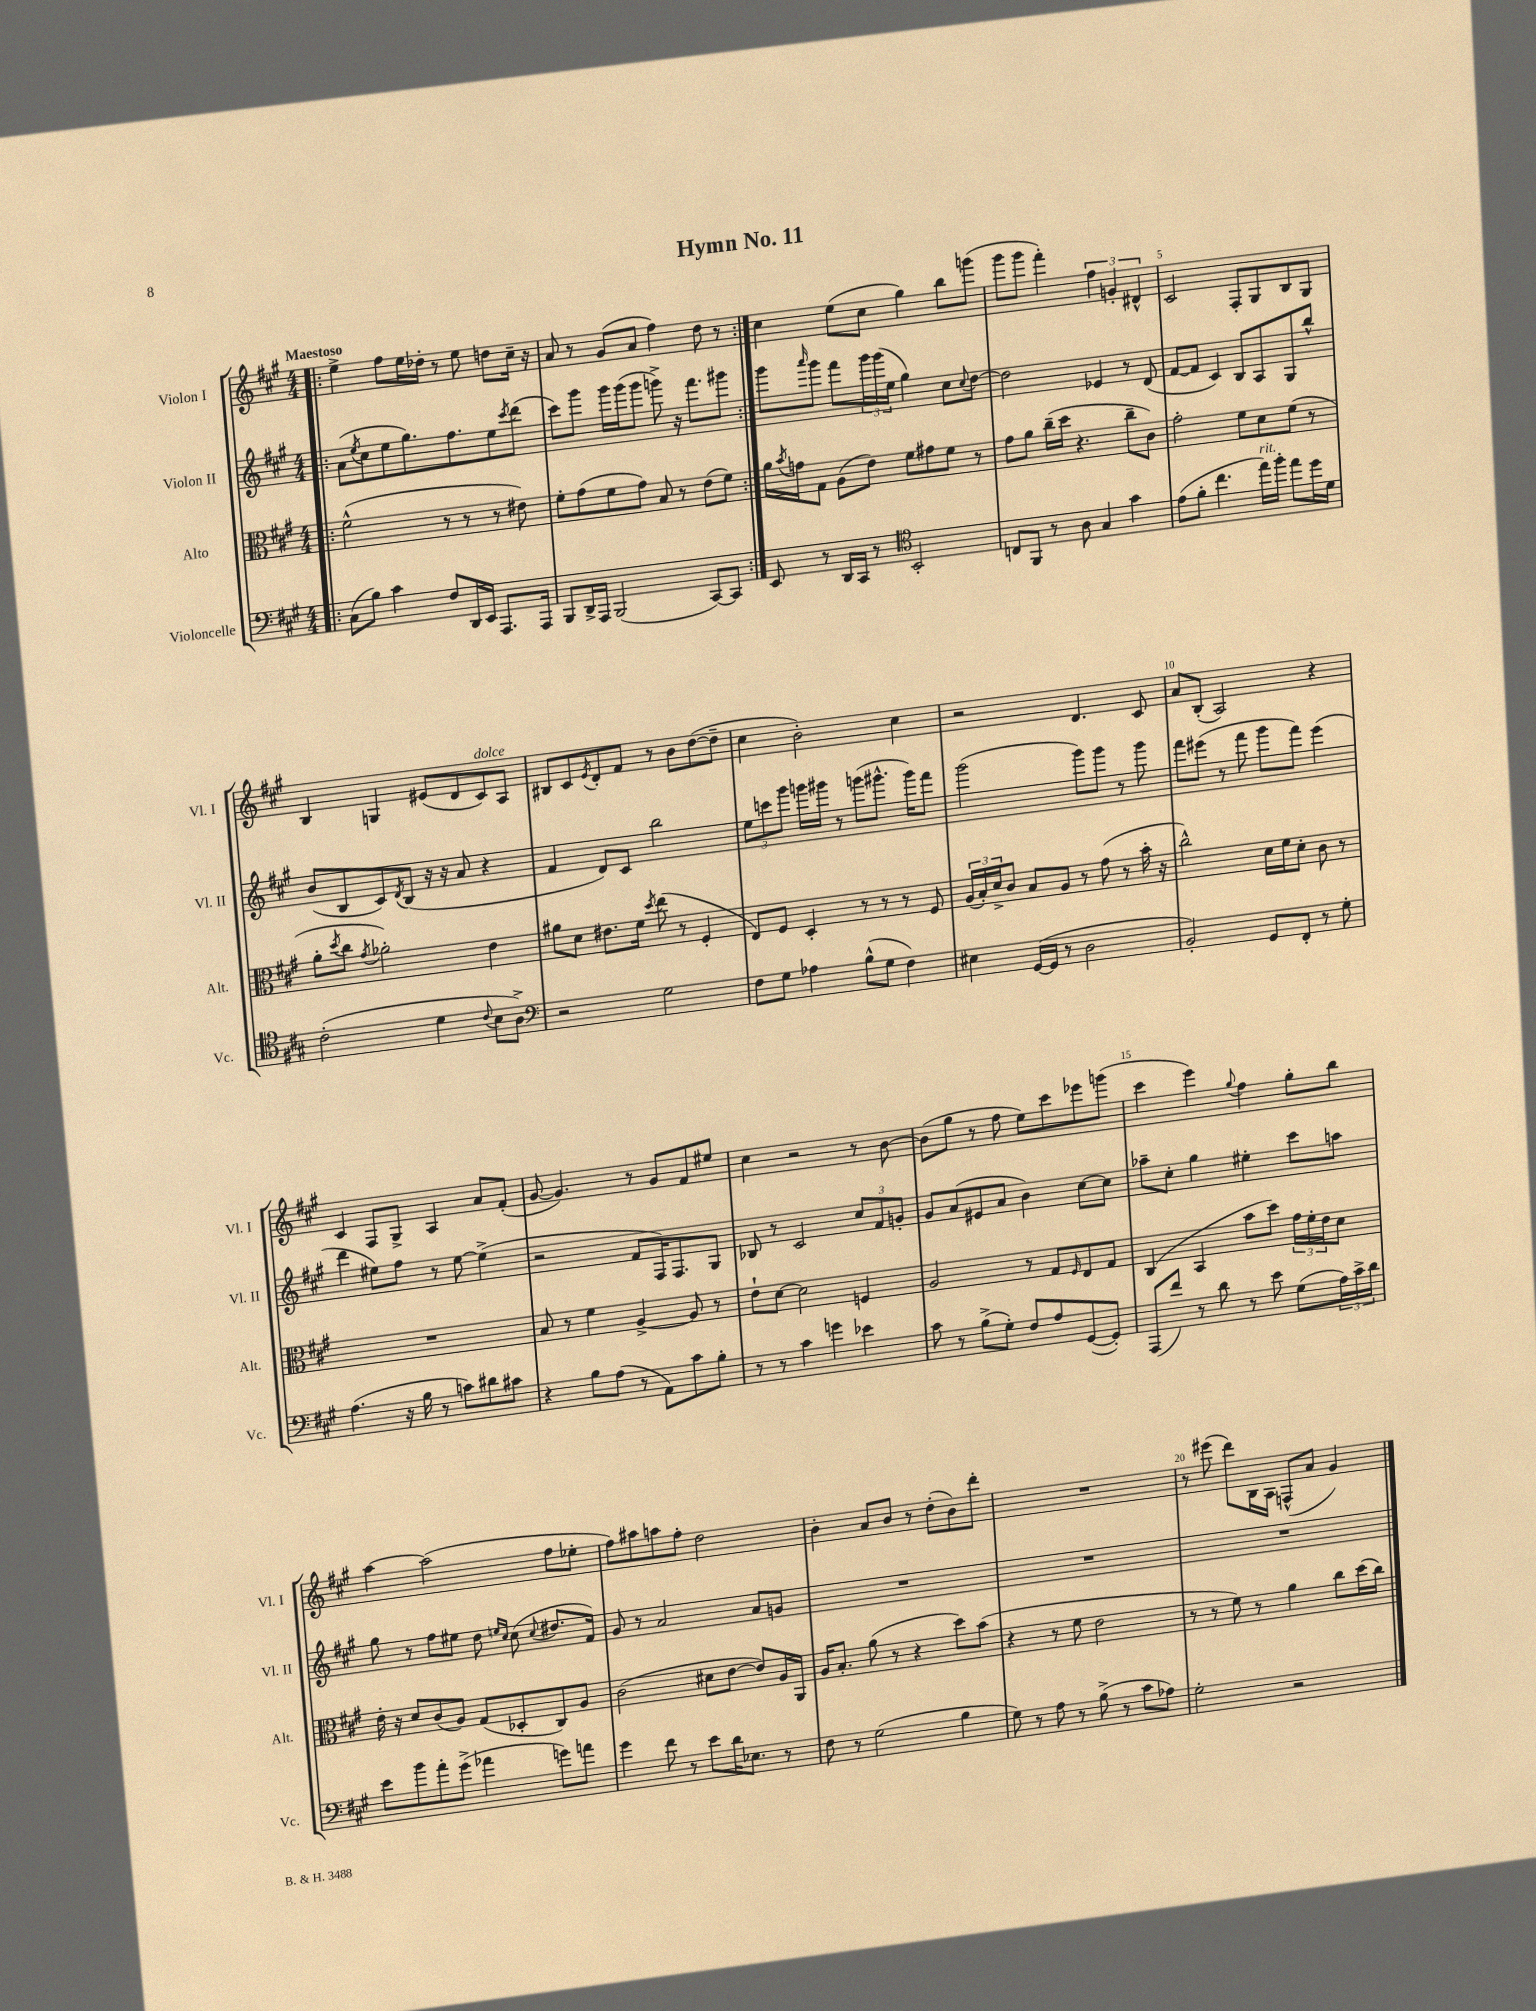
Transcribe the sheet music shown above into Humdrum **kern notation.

**kern	**kern	**kern	**kern
*part4	*part3	*part2	*part1
*staff4	*staff3	*staff2	*staff1
*I"Violoncelle	*I"Alto	*I"Violon II	*I"Violon I
*I'Vc.	*I'Alt.	*I'Vl. II	*I'Vl. I
*clefF4	*clefC3	*clefG2	*clefG2
*k[f#c#g#]	*k[f#c#g#]	*k[f#c#g#]	*k[f#c#g#]
*M4/4	*M4/4	*M4/4	*M4/4
=1!|:	=1!|:	=1!|:	=1!|:
!	!	!	!LO:TX:a:B:t=Maestoso
(8C#\L	(2f#^^\	(8a\L	4ee^\
.	.	8qee/	.
8B\J)	.	8cc#\	.
4c#\	.	8ee\	8ff#\L
.	.	8.gg#\)	16ee\L
.	.	.	16dd-X'\JJ
8F#/L	8r	.	8r
.	.	8.ff#\	.
16DD/L	8r	.	8ee\
16EE/JJ	.	.	.
8.AAA/L	8r	8ee\	8ddn\L
.	.	8qccc#/	.
.	8e#X\)	(8ddd\J	16cc#~\Jk
16AAA/Jk	.	.	16r
=2	=2	=2	=2
8BBB/L	8f#'\L	8ccc#\L)	8a/
16DD^/L	(8g#\	8ggg#\J	8r
16AAA/JJ	.	.	.
(2BBB/	8f#\	16ggg#\LL	(8g#/L
.	.	(16ggg#\J	.
.	8g#\J)	8ggg#\J	8a/J
.	8B/	8gggn^\)	4ff#\)
.	8r	16r	.
.	.	8.fff#\L	.
[8CC#/L)	(8e\L	.	8dd\
8CC#/J]	8f#\J)	8ggg#X\J	8r
=3:|!	=3:|!	=3:|!	=3:|!
8EE/	16a\LL	8ggg#\L	4cc#\
.	8qb/	.	.
.	16gn\J	.	.
.	.	16qqaaa/	.
8r	8G#\J	8ggg#\J	.
16DD/LL	(8A\L	8fff#\L	(8ee\L
16CC#/JJ	.	.	.
8r	8e\J)	24ggg#\L	8cc#\J
.	.	(24ggg#\	.
.	.	24ee\JJ	.
*clefC4	*	*	*
2BB'/	8f#\L	4gg#\)	4gg#\)
.	8g#X\	.	.
.	8f#\J	8cc#\L	8bb\L
.	.	8qqcc#/	.
.	8r	[8dd\J	(8gggn\J
=4	=4	=4	=4
8Cn/L	8g#\L	2dd\]	8ggg#\L
8FF#/J	8a\J	.	8ggg#\J
8r	(16cc#~\LL	.	4fff#'\)
.	16dd\JJ	.	.
8A\	4.r	.	.
4G#/	.	4e-X/	6ff#\
.	.	.	6gn'/
4g#\	8cc#~\L	8r	.
.	.	.	6d#X^^/
.	8c#\J)	(8d/	.
=5	=5	=5	=5
(8e\L	2g#'\	[8f#/L	2c#/
8f#'\J	.	8f#/J]	.
4.cc#\	.	4c#/)	.
.	8f#\L	8B/L	8F#'/L
!LO:TX:a:i:t=rit.	!	!	!
16ee\LL)	8d\	8A/	8G#/
16ff#'\JJ	.	.	.
8ee\L	(8f#\J	8G#/	8B/
16dd\L	8r	8bb^^/J	8G#/J
16d\JJ	.	.	.
!!LO:LB:g=z
=6	=6	=6	=6
(2c#'\	8a'\L	(8b/L	4B/
.	8qdd/	.	.
.	8cc#\J	8B/	.
.	8qg#/	.	.
.	2a-X'\)	8c#/)	4Gn/
.	.	8qd/	.
.	.	(8B/J	.
4d\	.	16r	(8e#X/L
.	.	16r	.
.	.	8a/	8d/
8qqc#/	.	.	.
!	!	!	!LO:TX:a:i:t=dolce
8B\L	4e\	4r	8c#/)
8A^\J)	.	.	8A/J
=7	=7	=7	=7
*clefF4	*	*	*
2r	8a#X\L	4f#/	8B#X/L
.	8d\J	.	8c#/
.	.	.	8qe/
.	8.e#X\L	8d/L)	8d'/
.	.	8c#/J	8f#/J
.	16f#\Jk	.	.
.	8qdd/	.	.
2G#\	(8ee\	2bb\	8r
.	8r	.	8b\L
.	4F#'/	.	([8dd\
.	.	.	8dd~\J]
=8	=8	=8	=8
8F#\L	8E/L)	12ee\L	4cc#\
.	.	12cccn\	.
8G#\J	8F#/J	.	.
.	.	12ggg#\J	.
4A-X\	4D'/	16gggn\LL	2b'\)
.	.	16ggg#X\JJ	.
.	.	8r	.
(8B^^\L	8r	(8gggn\L	.
8G#\J	8r	8.ggg#X^^\J	.
4F#\)	8r	.	4cc#\
.	.	16ggg#\KL)	.
.	8F#/	8fff#\J	.
=9	=9	=9	=9
4E#X\	(24A/LL	(2ggg#\	2r
.	24B'/)	.	.
.	24d^/J	.	.
.	8c#/J	.	.
([16GG#/LL	8B/L	.	.
16GG#/JJ]	.	.	.
8r	8A/J	.	.
2D\	8r	8ggg#\L)	4.d/
.	(8g#\	8ggg#\J	.
.	8r	8r	.
.	16b'\	8ggg#\	8c#/
.	16r	.	.
=10	=10	=10	=10
2BB'/)	2cc#^^\)	8fff#\L	8a/L
.	.	(8eee#X\J	(8B'/J
.	.	8r	2A/)
.	.	8fff#\	.
8GG#/L	16d\LL	8ggg#\L	.
.	16f#\J	.	.
8FF#'/J	8d'\J	8fff#\J)	.
8r	8c#\	(4eee#\	4r
8G#'\	8r	.	.
!!LO:LB:g=z
=11	=11	=11	=11
(4.A\	1r	4ddd\	4c#/
.	.	8ee#X\L)	8F#/L
16r	.	8ff#\J	8G#^/J
16B\	.	.	.
8r	.	8r	4A/
8cn\L)	.	[8ee#\	.
8d#X\	.	(4ee#^\]	8a/L
8c#X\J	.	.	(8f#'/J
=12	=12	=12	=12
4r	8B/	2r	[8g#/
.	8r	.	4.g#/])
8B\L	4f#\	.	.
(8A\J	.	.	.
8r	[4A^/	8f#/L	8r
8AA\L)	.	16F#/K)	8g#/L
.	.	8.F#/	.
8c#\	8A/]	.	8f#/
8B'\J	8r	8G#/J	8ee#X/J
=13	=13	=13	=13
8r	8e`\L	8B-X/	4cc#\
8r	[8d\J	8r	.
4c#\	2d\]	2c#/	2r
4gn\	.	.	.
4e-X\	4Fn/	12cc#/L	8r
.	.	12f#/	.
.	.	.	[8b\
.	.	12gn'/J	.
=14	=14	=14	=14
8c#\	2A/	8g#/L	(8b\L]
8r	.	(8a/	8gg#\J
(8B^\L	.	8e#X/	8r
8G#'\J)	.	8a/J	8ff#\
8F#/L	8r	4b\)	8ee\L)
8A/	8G#/L	.	8ccc#\
.	16qqF#/	.	.
([8GG#/	8E/	[8cc#\L	8eee-X\
8GG#'/J])	8G#/J	8cc#\J]	(8gggn\J
=15	=15	=15	=15
(8AAA/L	(4C#/	8aa-X~\L	4ccc#\
8f#/J)	.	8cc#'\J	.
8r	4BB/	4gg#\	4eee\)
8d\	.	.	.
.	.	.	8qqgg#/
8r	8b\L	4ee#X'\	4ff#\
8e\	8dd\J)	.	.
(8G#\L	24g#\LL	8ccc#\L	8gg#'\L
.	24f#'\	.	.
.	24e\J	.	.
24A\L)	8d\J	8aan\J	8bb\J
24c#^\	.	.	.
24d\JJ	.	.	.
!!LO:LB:g=z
=16	=16	=16	=16
8e\L	16e'\	8gg#\	[4aa\
.	16r	.	.
8b\	8d/L	8r	.
8a'\	(8c#/	8ff#\L	(2aa\]
(8g#^\J	8A/J)	8ee#X\J	.
4a-X\	(8G#/L	8dd\	.
.	.	16qqeen/LL	.
.	.	16qqcc#/JJ	.
.	8D-X'/	(8cc#\	.
.	.	8qqcc#/	.
8gn\L)	8C#/)	8.dd#X/L	8ff#\L
8an\J	8A/J	.	8ee-X'\J
.	.	16f#/Jk)	.
=17	=17	=17	=17
4g#\	(2c#\	8g#/	8ff#\L)
.	.	8r	8aa#X\
8f#\	.	2a/	8aan\
8r	.	.	8ff#'\J
8e\L	8d#X\L	.	2dd\
16d\K	[8e\J	.	.
8.E-X\J	.	.	.
.	8e/L])	8a/L	.
8r	16A/L	8gn/J	.
.	16AA/JJ	.	.
=18	=18	=18	=18
8F#\	16A/KL	1r	4b'\
.	8.B'/J	.	.
8r	.	.	.
(2G#\	(8a\	.	8a/L
.	8r	.	8b/J
.	4r	.	8r
.	.	.	(8dd'\L
4B\	8dd\L)	.	8b\)
.	(8b\J	.	8ddd'\J
=19	=19	=19	=19
8G#\)	4r	1r	1r
8r	.	.	.
8A\	8r	.	.
8r	8f#\	.	.
(8B^\	2e\	.	.
8r	.	.	.
8c#\L	.	.	.
8A-X\J)	.	.	.
=20	=20	=20	=20
2G#'\	8r	1r	8r
.	8r	.	(8eee#X\
.	8f#\)	.	8ddd\L)
.	8r	.	16B\L
.	.	.	16A\JJ
2r	4a\	.	(8Fn^^/L
.	.	.	8a/J
.	8cc#\L	.	4g#/)
.	(16dd\L	.	.
.	16cc#\JJ)	.	.
==	==	==	==
*-	*-	*-	*-
